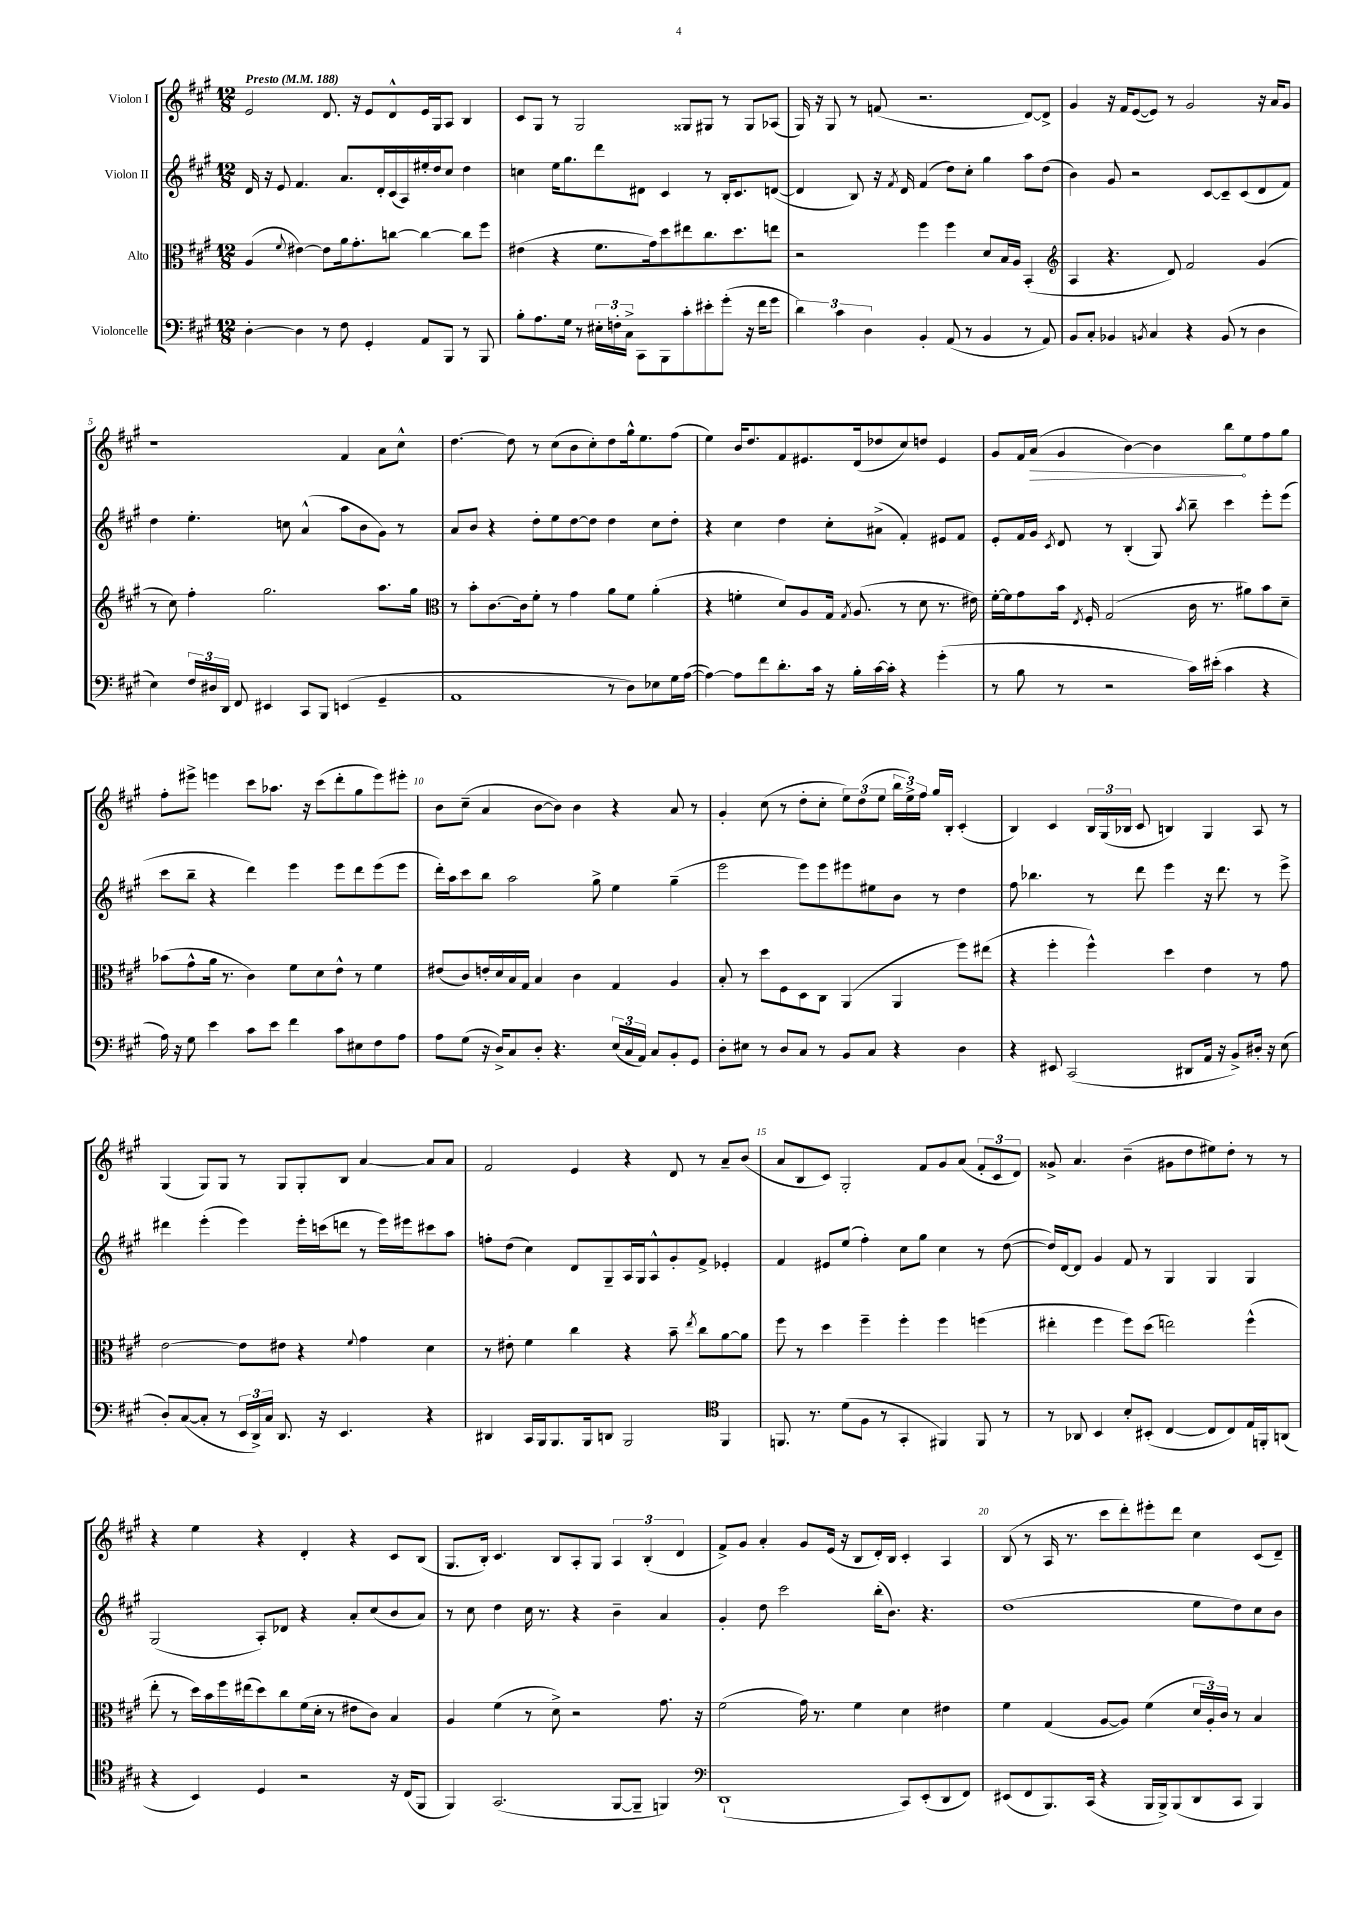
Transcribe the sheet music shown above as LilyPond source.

<<
\new StaffGroup <<
\new Staff = "s0" \with { instrumentName = "Violon I" } {
    \clef treble \key a \major \numericTimeSignature \time 12/8 \tempo "Presto" 4 = 188
    \autoBeamOff e'2 d'8. r16 e'8[ d'8-^ e'16 gis16 a8] b4 |
    cis'8[ gis8] r8 gis2 gisis8[ gis8] r8 gis8[ aes8]( |
    gis16) r16 gis8 r8 f'8( r2. d'8[~) d'8]-> |
    gis'4 r16 fis'16[ e'8~( e'8]) r8 gis'2 r16 a'16[ gis'8] |
    r1 fis'4 a'8[ cis''8]-^ |
    d''4.~ d''8 r8 cis''8[( b'8 cis''8-.) d''8 gis''16-^ e''8. fis''8]( |
    e''4) b'16[ d''8. fis'8 eis'8. d'16( des''8 cis''8) d''8] eis'4 |
    gis'8[ fis'16 \once \override Hairpin.circled-tip = ##t a'16]\>( gis'4 b'4~) b'4 b''8[\! e''8 fis''8 gis''8] |
    fis''8[-. eis'''8]-> e'''4 cis'''8[ aes''8.] r16 cis'''8[( d'''8-. gis''8 e'''8) eis'''8]-. |
    b'8[ cis''8]--( a'4 b'8[~ b'8]) b'4 r4 a'8 r8 |
    gis'4-. cis''8( r8 d''8[-. cis''8]-. \tuplet 3/2 { e''8[) d''8( e''8] } \tuplet 3/2 { b''16[ e''16->) fis''16] } gis''16[ b16]-. cis'4-.( |
    b4) cis'4 \tuplet 3/2 { b16[ gis16( bes16] } cis'8 b4) gis4 a8 r8 |
    gis4( gis8[) gis8] r8 gis8[ gis8-. b8] a'4~ a'8[ a'8] |
    fis'2 e'4 r4 d'8 r8 a'8[-- b'8]( |
    a'8[ b8 cis'8]) gis2-. fis'8[ gis'8 a'8]( \tuplet 3/2 { fis'8[-. cis'8 d'8]) } |
    gisis'8-> a'4. b'4--( gis'8[ d''8 eis''8) d''8]-. r8 r8 |
    r4 e''4 r4 d'4-. r4 cis'8[ b8]( |
    gis8.[ b16]-.) cis'4. b8[ a8-. gis8] \tuplet 3/2 { a4 b4-.( d'4 } |
    fis'8[->) gis'8] a'4-. gis'8[ e'16]( r16 b8[ d'16-.) b16] cis'4-. a4 |
    b8( r8 a16 r8. cis'''8[ d'''8-.) eis'''8-. d'''8] cis''4 cis'8[( d'8]--) \bar "|." |
}
\new Staff = "s1" \with { instrumentName = "Violon II" } {
    \clef treble \key a \major \numericTimeSignature \time 12/8
    \autoBeamOff d'16 r16 e'8 fis'4. a'8.[ d'16-. cis'16( a16) eis''16-. d''16 cis''8] d''4 |
    c''4 e''16[ gis''8. d'''8 dis'8] cis'4 r8 b16[-. cis'8. d'8]~( |
    d'4 b8) r16 \acciaccatura { fis'8 } d'16 fis'4( d''8[) cis''8]-. gis''4 a''8[ d''8]( |
    b'4) gis'8 r2 cis'8[~ cis'8-- cis'8( d'8 fis'8]) |
    d''4 e''4.-. c''8 a'4-^( a''8[ b'8 gis'8]) r8 |
    a'8[ b'8] r4 d''8[-. e''8 d''8~ d''8] d''4 cis''8[ d''8]-. |
    r4 cis''4 d''4 cis''8[-. ais'8]->( fis'4-.) eis'8[ fis'8] |
    e'8[-. fis'16 gis'16] \acciaccatura { cis'8 } d'8 r8 b4-.( gis8) \acciaccatura { a''8 } b''8-- cis'''4 e'''8[-. e'''8]( |
    cis'''8[ b''8]-- r4 d'''4) e'''4 e'''8[ d'''8 e'''8( e'''8] |
    d'''16[-.) a''16 cis'''8 b''8] a''2 gis''8-> e''4 gis''4--( |
    e'''2 e'''8[) e'''8 eis'''8 eis''8 b'8] r8 d''4 |
    fis''8 bes''4. r8 d'''8 e'''4 r16 d'''8. r8 e'''8-> |
    dis'''4 e'''4-.( e'''4) e'''16[-. c'''16( d'''8] r8 e'''16[) eis'''16 cis'''8 a''8] |
    f''8[-. d''8]( cis''4) d'8[ gis8-- a16 gis16 a8-^ gis'8-. fis'8]-> ees'4-. |
    fis'4 eis'8[ e''8]( fis''4-.) cis''8[ gis''8] cis''4 r8 d''8~( |
    d''16[) d'16~ d'8] gis'4 fis'8 r8 gis4 gis4 gis4 |
    gis2( a8[-.) des'8] r4 a'8[-. cis''8( b'8 a'8]) |
    r8 cis''8 d''4 cis''16 r8. r4 b'4-- a'4 |
    gis'4-. d''8 cis'''2 b''16[-.( b'8.]) r4. |
    d''1( e''8[ d''8) cis''8 b'8] \bar "|." |
}
\new Staff = "s2" \with { instrumentName = "Alto" } {
    \clef alto \key a \major \numericTimeSignature \time 12/8
    \autoBeamOff a4( \appoggiatura { fis'8 } eis'4~) eis'8[ a'16 gis'8.-. c''8]~ c''4~ c''8[ fis''8] |
    eis'4( r4 fis'8.[ gis'16) d''8 eis''8 cis''8. d''8. e''8] |
    r2 fis''4 fis''4 d'8[ b16 a16] b,4-.( |
    \clef treble a4 r4. d'8) fis'2 gis'4( |
    r8 cis''8) fis''4-. gis''2. a''8.[ gis''16] |
    \clef alto r8 b'8[-. cis'8.~ cis'16 fis'8]-. r8 gis'4 a'8[ fis'8] a'4-.( |
    r4 f'4-. d'8[) a8 gis16] \acciaccatura { gis8 } a8.( r8 d'8 r8. eis'16) |
    fis'16[~-. fis'16 gis'8 b'16] \acciaccatura { e8 } fis16-. gis2( cis'16 r8. ais'8[) b'8 d'8]-- |
    bes'8[( gis'8-^ a'16] r8. cis'4) fis'8[ d'8 e'8]-^ r8 fis'4 |
    eis'8[( cis'8) e'16-. d'16 b16 gis16] b4 cis'4 gis4 a4 |
    b8-. r8 d''8[ fis8 d8 cis8] a,4( a,4 fis''8[) eis''8]( |
    r4 fis''4-. fis''4-^) d''4 e'4 r8 gis'8 |
    e'2~ e'8[ eis'8] r4 \appoggiatura { fis'8 } gis'4 d'4 |
    r8 eis'8-. fis'4 cis''4 r4 b'8-- \acciaccatura { e''8 } cis''8[ a'8~ a'8] |
    fis''8 r8 d''4 fis''4-- fis''4-. fis''4 f''4( |
    eis''4-. fis''4 fis''8[) d''8]( e''2) fis''4-^( |
    e''8-. r8 d''16[) b'16 fis''16 eis''16( d''8) cis''8 fis'16( d'16]-. r8 eis'8[ cis'8]) b4 |
    a4 fis'4( r8 d'8->) r2 gis'8. r16 |
    fis'2( gis'16) r8. fis'4 d'4 eis'4 |
    fis'4 gis4( a8[~ a8]) fis'4( \tuplet 3/2 { d'16[ a16-.) cis'16] } r8 b4 \bar "|." |
}
\new Staff = "s3" \with { instrumentName = "Violoncelle" } {
    \clef bass \key a \major \numericTimeSignature \time 12/8
    \autoBeamOff d4~-. d4 r8 fis8 gis,4-. a,8[ b,,8] r8 b,,8 |
    b8[-. a8. gis16] r8 \tuplet 3/2 { eis16[-. f16-. cis16]-> } cis,8[ b,,8 cis'8-. eis'8-. gis'8]-.( r16 fis'16[ gis'8] |
    \tuplet 3/2 { d'4) cis'4 d4 } b,4-. a,8( r8 b,4 r8 a,8) |
    b,8[ cis8]-. bes,4 \acciaccatura { b,8 } cis4 r4 b,8( r8 d4 |
    e4) \tuplet 3/2 { fis16[ dis16 d,16] } fis,8 eis,4 cis,8[ b,,8] e,4( gis,4-- |
    a,1 r8 d8[) ees8 gis16 a16]~( |
    a4~) a8[ fis'8 d'8.-. cis'16] r16 b16[-. cis'16~ cis'16]-. r4 gis'4-.( |
    r8 b8 r8 r2 cis'16[) eis'16]-.( cis'4 r4 |
    a16) r16 gis8 e'4 cis'8[ e'8] fis'4 cis'8[ eis8 fis8 a8] |
    a8[ gis8]( r16 d16[->) cis8 d8]-. r4. \tuplet 3/2 { e16[( cis16 a,16]) } cis8[ b,8-. gis,8] |
    d8[-. eis8] r8 d8[ cis8] r8 b,8[ cis8] r4 d4 |
    r4 eis,8 cis,2( dis,8[ a,16] r16 b,8[->) dis16]-. r16 e8( |
    d8[-.) cis8~( cis8]-. r8 \tuplet 3/2 { e,16[ d,16->) cis16] } d,8. r16 e,4. r4 |
    dis,4 cis,16[ b,,16 b,,8. b,,16 d,8] b,,2 \clef tenor fis,4 |
    f,8. r8. d'8[( fis8] r8 gis,4-. fis,4) fis,8 r8 |
    r8 aes,8 b,4 b8[-. bis,8]-.( cis4~ cis8[ cis8) e16 f,16-. a,8]( |
    r4 b,4) d4 r2 r16 cis16[( fis,8] |
    fis,4) gis,2.( fis,8[~ fis,8]-- f,4) |
    \clef bass d,1-!( cis,8[) e,8-.( d,8 fis,8]) |
    eis,8[( fis,8 b,,8.) cis,16]( r4 b,,16[ b,,16->) b,,8( d,8 cis,8] b,,4) \bar "|." |
}
>>
>>
\layout { \context { \Score \override BarNumber.break-visibility = ##(#f #t #t) barNumberVisibility = #(every-nth-bar-number-visible 5) } }
